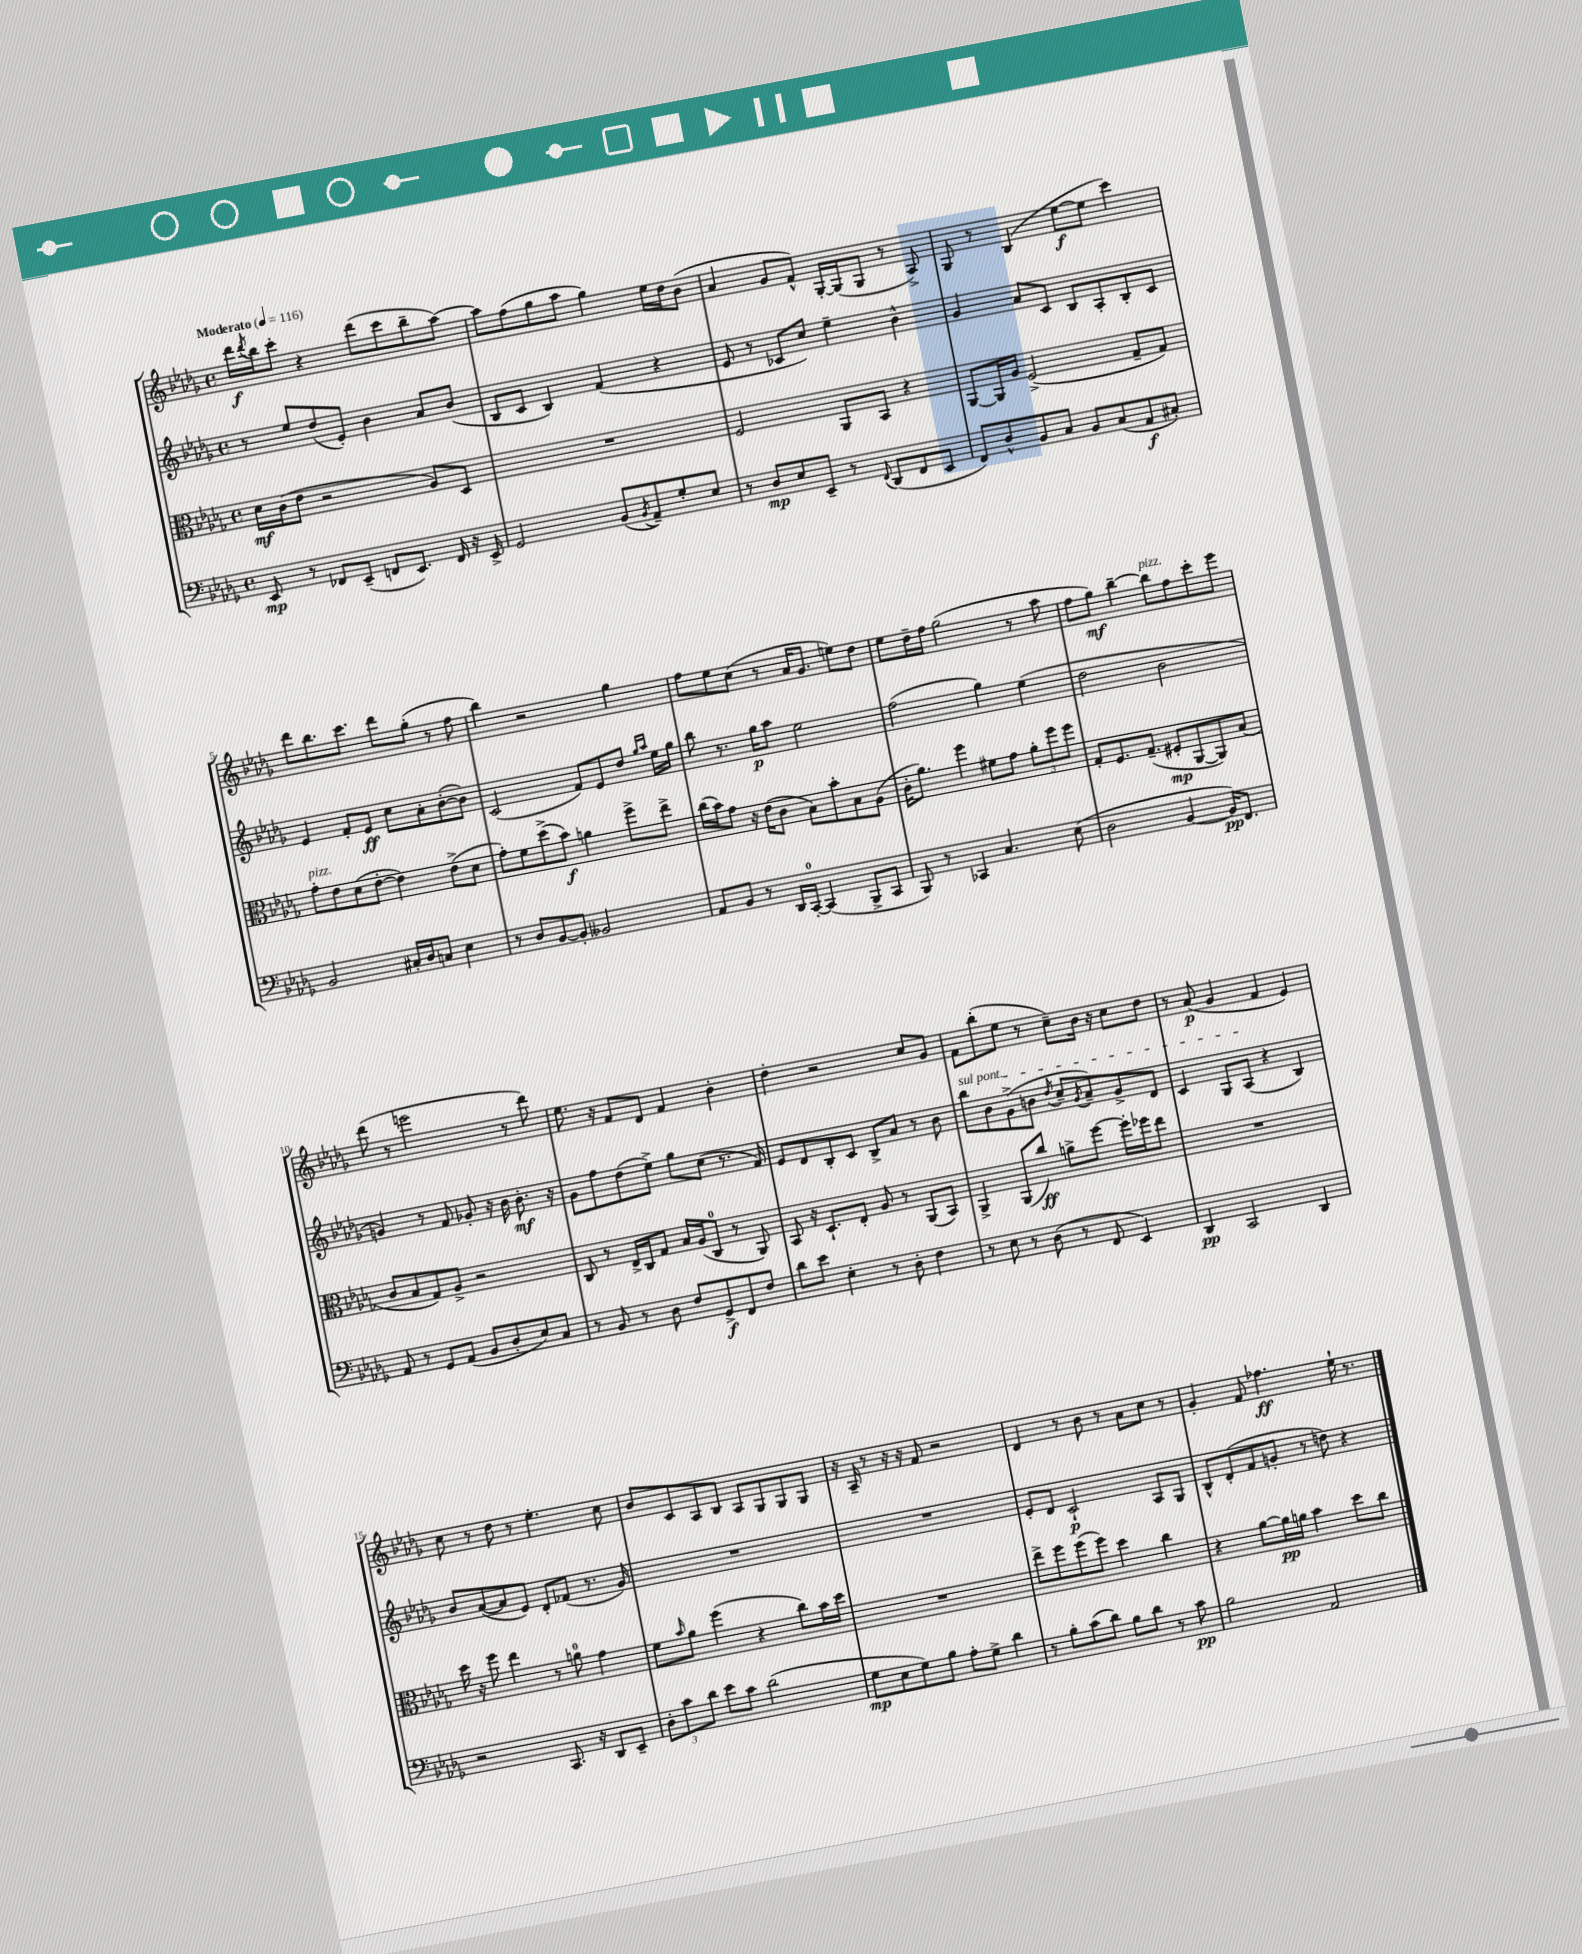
<<
\new StaffGroup <<
\new Staff = "s0" {
    \clef treble \key des \major \defaultTimeSignature \time 4/4 \tempo "Moderato" 4 = 116
    des'''16\f \acciaccatura { des'''8 } bes''16 c'''8-. r4 des'''8( c'''8 bes''8-- aes''8~) |
    aes''8 f''8( ges''8 aes''8 ges''4) ees''16 des''16 bes'8( |
    aes'4 ges'8 f'8-^) ges16~-. ges16( ges8 r8 aes8->) |
    ges8 r8 bes4( ees''8~\f ees''8 c'''4) |
    des'''8 bes''8. c'''8. des'''8 ges''8-.( r8 f''8 |
    bes''4) r2 ges''4 |
    f''8 ees''8 c''8( r8 aes'16 ges'8. e''8) des''8 |
    ees''8 des''16-- f''16 ges''2( r8 aes''8 |
    f''8 ges''8\mf) bes''4~-- bes''8^\markup { \italic "pizz." } f''8 c'''8-. ees'''8 |
    des'''8( r8 e'''2 r8 des'''8) |
    ees''8. r16 f'8 des'8 f'4 bes'4-. |
    des''4-. r2 c''8 ges'8 |
    f'8 bes''8-.( ees''8 r8 c''8--) bes'16 r16 c''8 des''8 |
    r8 aes'8\p( ges'4 f'4 ees'4) |
    c''8 r8 des''8 r8 ees''4.-. c''8 |
    bes'8 c'8 aes8 bes8 aes8 ges8 ges8 ges8 |
    r16 aes16-- r8 r16 r16 f'8 r2 |
    des'4 r8 bes'8 r8 aes'8 c''8 r8 |
    ges'4-. f'8 fes''4.\ff ees''16-! r8. \bar "|." |
}
\new Staff = "s1" {
    \clef treble \key des \major \defaultTimeSignature \time 4/4
    r8 ees''8 des''8( ees'8-.) bes'4 aes'8 bes'8( |
    bes8 c'8 bes4) f'4( r4 |
    ees'8 r8 ces'8 c''8) ees''4-- bes'4-^ |
    ges'4 aes'8 c'8 bes8 aes8-. bes8-. c'8 |
    ees'4 f'8-. ees'8\ff c''8 aes'8-. bes'8~-.( bes'8) |
    c'2( f'8) ees'8 des''8 \grace { ges''16 aes''16 } ees''16 ges''16 |
    bes''8 r8. ges''16\p aes''8 ees''2 |
    f''2( ges''4) ees''4( |
    des''2 bes'2 |
    g'4) r8 f'8 ges'8-. r16 bes'16 bes'8.-.\mf r16 |
    ges'8 f''8 des''8( ees''8->) ges''8 c''8( r8. f'16) |
    ees'8 des'8 bes8-. c'8 bes8-> aes'8 r8 bes'8 |
    \once \override TextSpanner.bound-details.left.text = \markup { \italic "sul pont." } bes''8\startTextSpan bes'8 ges'8->( b'8 \acciaccatura { des''8 } c''8-- \acciaccatura { ges'8 } aes'8--) ges'8-> des'8 |
    c'4 ges8 aes8\stopTextSpan( r4 bes4) |
    bes'8 aes'8~( aes'8 ees'8) des'8-. fes'8( r8. ges'16) |
    R1 |
    R1 |
    ees'8-. des'8 c'2-!\p aes8 ges8 |
    bes8-^ des'8-.( f'8 g'8-. r8 d''8) r4 \bar "|." |
}
\new Staff = "s2" {
    \clef alto \key des \major \defaultTimeSignature \time 4/4
    des'16\mf c'16( ees'8 r2 aes8) des8 |
    R1 |
    f2 aes,8 bes,8 r4 |
    aes,8~ aes,16 aes16 f2->( ges8-- ges8) |
    ges'8-.^\markup { \italic "pizz." } ees'8 des'8( ees'8~-. ees'4) ees'8->( des'8 |
    ges'8-.) f'8 des''8->( bes'8\f) a'4 f''8-> ees''8-> |
    c''16( bes'16) ges'8 r16 ees'16( c'8 bes8) bes'8-. bes8 aes8( |
    c'16-. aes'8.) f''4 fis'8 ges'8 \tuplet 3/2 { aes'8-. f''8 f''8 } |
    ges8-. f8. ges8.--( fis8-.\mp aes,8~ aes,8) bes8( |
    c'8 bes8 ges8) aes8-> r2 |
    c8 r8 ees16-> c16 ges8 bes16 aes16( c8-0 r8 aes,8) |
    bes,8 r16 des8.-! ees8-. aes8 r8 aes,8( bes,8) |
    aes,4-> aes,8( c''8\ff) a'8-> f''8~ f''16-. fes''16 ees''8 |
    R1 |
    des''16 r16 f''8 ees''4 r8 a'8-0 ges'4 |
    f'8 \grace { bes'16 } aes'8 f''4( r4 c''8) bes'16 des''16 |
    R1 |
    ees''8-> f''8 f''8( f''8) des''4 c''4 |
    r4 aes'8~ aes'16\pp a'16 bes'4 des''8 c''8 \bar "|." |
}
\new Staff = "s3" {
    \clef bass \key des \major \defaultTimeSignature \time 4/4
    ees,8\mp r8 fes,8 ees,8--( f,8 ees,8.) f,16 r16 ees,16-> |
    ges,2 bes,8( \acciaccatura { bes,8 } aes,8--) ges8-. ees8 |
    r8 des8\mp ees8 ees,8-- r8 \appoggiatura { f,8 } des,8( f,8 ees,8 |
    f,8) des8-^ bes,8 c8 bes,8 c8( aes,8\f cis8-.) |
    bes,2 cis16-. des16 c8 ees4 |
    r8 des8 bes,8~ bes,8-. beses,2 |
    aes,8 bes,8 r8 des,16 c,16-0~-. c,4( bes,,8-> c,8 |
    bes,,8) r8 ces,4 c4. ees8( |
    des2 bes,4~ bes,16\pp) f,8. |
    aes,8 r8 ges,8 aes,8( bes,8 des8-. ees8) c8 |
    r8 bes,8 r8 des8 f8 ges,8->\f f,8 f8 |
    des'8 ees'8 ees4-. r8 des8-. f4 |
    r8 ees8 r8 des8( r8 f,8 ees,4) |
    des,4\pp c,2 des,4 |
    r2 c,8. r16 des,8 ees,8-- |
    \tuplet 3/2 { des8-. c'8 des'8 } ees'8 c'8 des'2( |
    ges8\mp ees8 ges8) bes8 aes8-. ges8-> des'4 |
    r8 bes8-. c'8( des'8) bes8 des'8 r8 c'8\pp |
    bes2 aes,2 \bar "|." |
}
>>
>>
